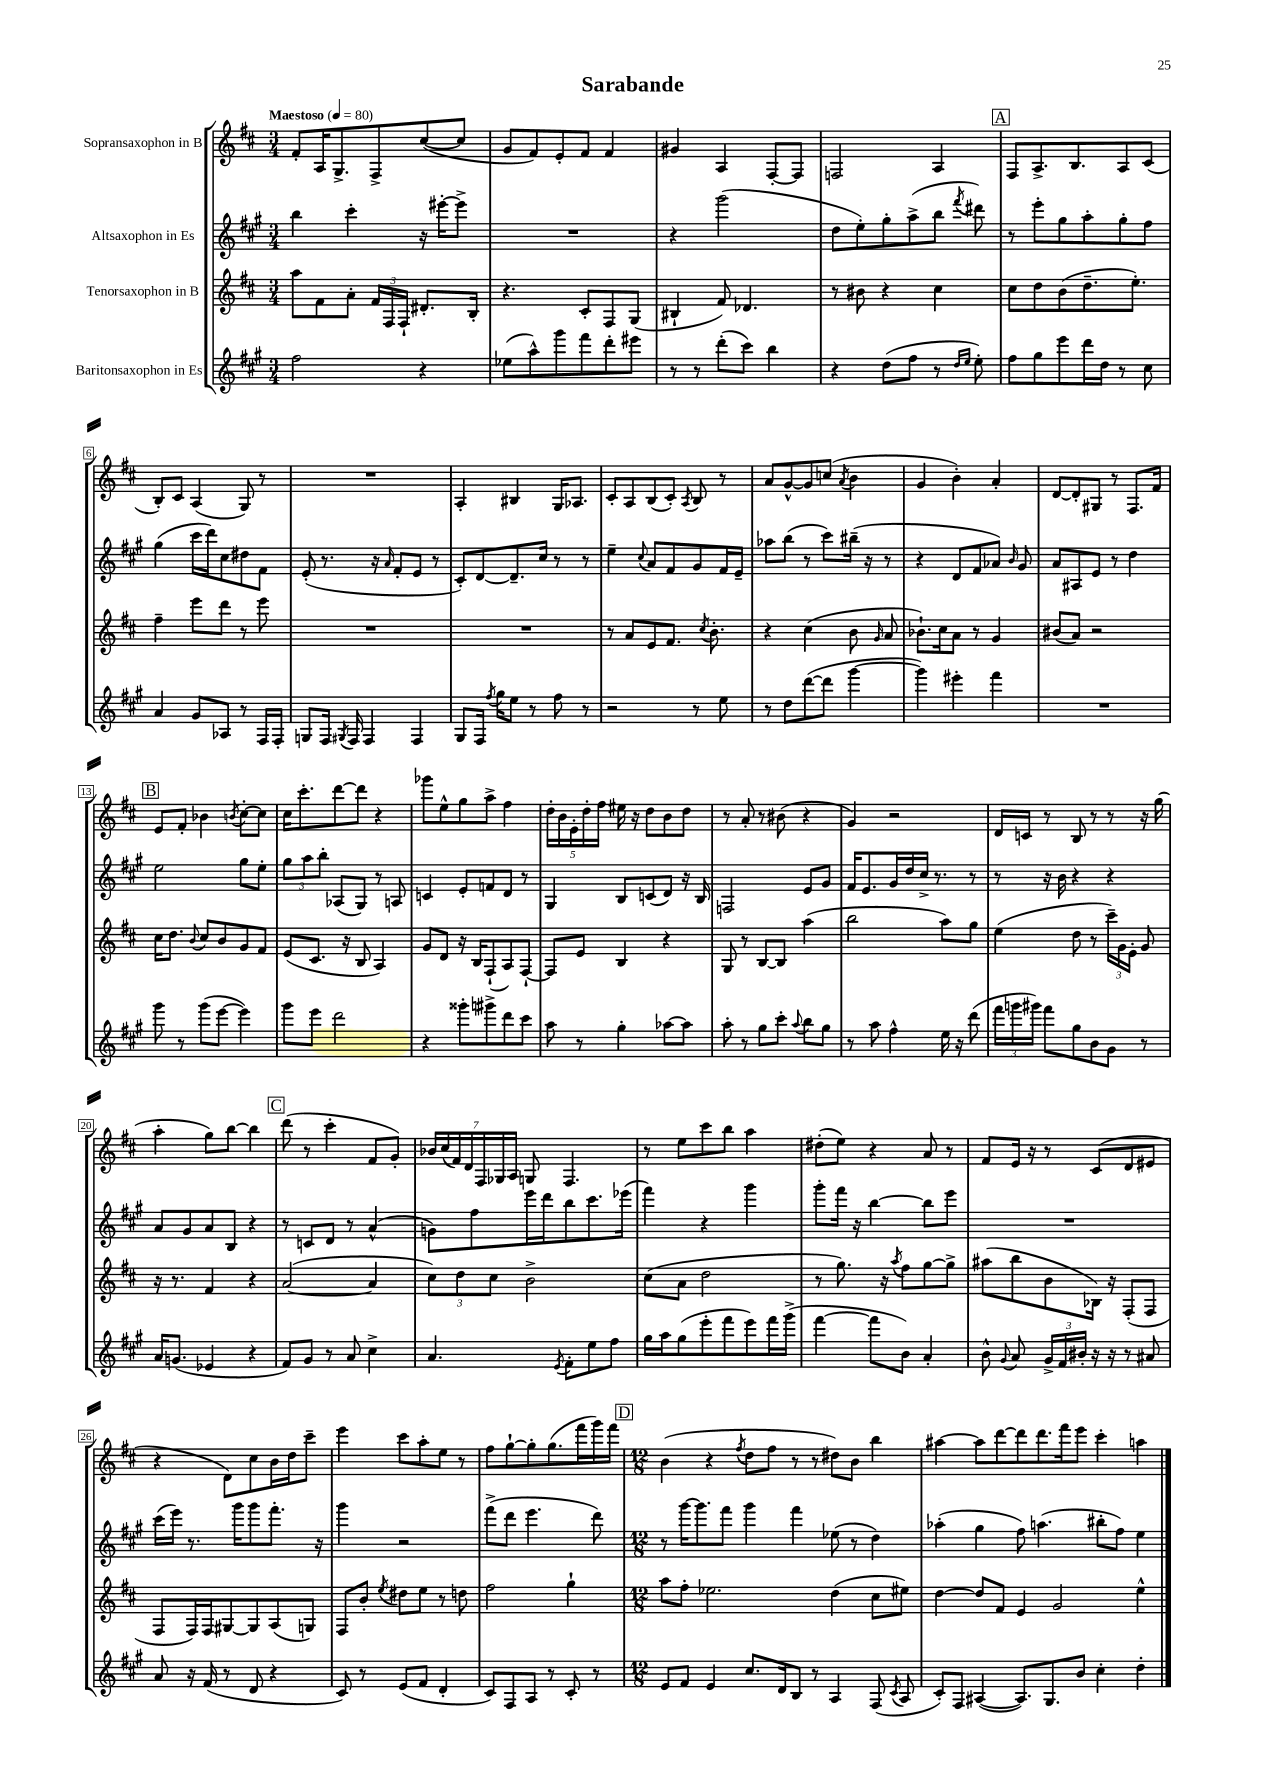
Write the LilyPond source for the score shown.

\header { title = "Sarabande" }
<<
\new StaffGroup <<
\new Staff = "s0" \with { instrumentName = "Sopransaxophon in B" } {
    \clef treble \key d \major \numericTimeSignature \time 3/4 \tempo "Maestoso" 4 = 80
    \autoBeamOff fis'8[-. a16 g8.-> fis8-> cis''8~( cis''8] |
    g'8[ fis'8) e'8-. fis'8] fis'4 |
    gis'4 a4 fis8[~-. fis8] |
    f2 a4 |
    \mark \markup { \box "A" } fis8[ a8.-> b8. a8 cis'8]( |
    b8[-.) cis'8] a4( g8) r8 |
    R2. |
    a4-. bis4 g16[ aes8.] |
    cis'8[-. a8 b8( cis'8]-.) \acciaccatura { a8 } b8 r8 |
    a'8[ g'8~-^ g'8 c''8]( \acciaccatura { a'8 } b'4 |
    g'4 b'4-.) a'4-. |
    d'8[~ d'8-. gis8] r8 fis8.[ fis'16] |
    \mark \markup { \box "B" } e'8[ fis'8]-. bes'4 \acciaccatura { b'8 } cis''8[~-. cis''8] |
    cis''16[ cis'''8.-. d'''8~ d'''8] r4 |
    ges'''8[ e''8-^ g''8 a''8]-> fis''4 |
    \tuplet 5/4 { d''16[-. b'16 e'16-. d''16-. fis''16] } eis''16 r16 d''8[ b'8 d''8] |
    r8 a'8-. r8 bis'8( r4 |
    g'4) r2 |
    d'16[ c'16] r8 b8 r8 r8 r16 g''16( |
    a''4-. g''8[) b''8]~ b''4 |
    \mark \markup { \box "C" } d'''8( r8 cis'''4-. fis'8[ g'8]-.) |
    \tuplet 7/4 { bes'16[ cis''16( fis'16) d'16 fis16 ges16 a16] } g8 fis4. |
    r8 e''8[ cis'''8 b''8] a''4 |
    dis''8[-.( e''8]) r4 a'8 r8 |
    fis'8[ e'16] r16 r8 cis'8[( d'8 eis'8] |
    r4 d'8[) cis''8 b'16 d''16 cis'''8]-- |
    e'''4 cis'''8[ a''8-. e''8] r8 |
    fis''8[ g''8~-! g''8-. g''8.( fis'''16 g'''16) fis'''16] |
    \mark \markup { \box "D" } \numericTimeSignature \time 12/8 b'4( r4 \acciaccatura { fis''8 } d''8[ fis''8] r8 r8 dis''8[) b'8] b''4 |
    ais''4~ ais''8[ d'''8~ d'''8 d'''8. fis'''16 e'''8] cis'''4-. a''4 \bar "|." |
}
\new Staff = "s1" \with { instrumentName = "Altsaxophon in Es" } {
    \clef treble \key a \major \numericTimeSignature \time 3/4
    \autoBeamOff b''4 cis'''4-. r16 eis'''16[~-. eis'''8]-> |
    R2. |
    r4 gis'''2( |
    d''8[ e''8-.) gis''8-. a''8->( b''8] \acciaccatura { fis'''8 } dis'''8) |
    \mark \markup { \box "A" } r8 e'''8[-. gis''8 a''8-. gis''8-. fis''8] |
    gis''4( cis'''16[ d'''16) cis''8 dis''8 fis'8] |
    e'8-.( r8. r16 \grace { a'16 } fis'8[-. e'8] r8 |
    cis'8[-.) d'8~ d'8.-- cis''16] r8 r8 |
    e''4-- \appoggiatura { cis''8 } a'8[ fis'8 gis'8 fis'16 e'16]-- |
    aes''8[ b''8]( r8 cis'''8[) bis''16]--( r16 r8 |
    r4 d'8[ fis'8 aes'8]) \grace { b'16 } gis'8 |
    a'8[ ais8 e'8] r8 d''4 |
    \mark \markup { \box "B" } e''2 gis''8[ e''8]-. |
    \tuplet 3/2 { gis''8[ a''8 b''8]-. } aes8[( gis8]) r8 a8 |
    c'4 e'8[-. f'8 d'8] r8 |
    gis4 b8[ c'8( d'8]) r16 b16 |
    f2 e'8[ gis'8] |
    fis'16[ e'8. gis'16 d''16 cis''16]-> r8. r8 |
    r8 r16 b'16 r4 r4 |
    a'8[ gis'8 a'8 b8] r4 |
    \mark \markup { \box "C" } r8 c'8[ d'8] r8 a'4-^( |
    g'8[) fis''8 e'''16 d'''16 b''8 cis'''8. ees'''16]( |
    fis'''4) r4 gis'''4 |
    gis'''8[-. fis'''16] r16 b''4~ b''8[ e'''8] |
    R2. |
    cis'''16[( e'''16]) r8. gis'''16[ gis'''8 fis'''8.]-. r16 |
    gis'''4 r2 |
    fis'''8[->( d'''8] e'''4. d'''8) |
    \mark \markup { \box "D" } \numericTimeSignature \time 12/8 r8 gis'''16[~ gis'''8. fis'''8] gis'''4 fis'''4 ees''8( r8 d''4) |
    aes''4-.( gis''4 fis''8) a''4.( bis''8[-. fis''8]) e''4 \bar "|." |
}
\new Staff = "s2" \with { instrumentName = "Tenorsaxophon in B" } {
    \clef treble \key d \major \numericTimeSignature \time 3/4
    \autoBeamOff a''8[ fis'8 a'8]-. \tuplet 3/2 { fis'16[ fis16 fis16]-! } dis'8.[-. b16]-. |
    r4. cis'8[-. fis8 g8]( |
    bis4-! fis'8) des'4. |
    r8 bis'8 r4 cis''4 |
    \mark \markup { \box "A" } cis''8[ d''8 b'8( d''8.-- e''8.]-.) |
    fis''4-- e'''8[ d'''8] r8 e'''8 |
    R2. |
    R2. |
    r8 a'8[ e'8 fis'8.] \acciaccatura { cis''8 } b'8.-. |
    r4 cis''4( b'8 \grace { g'16 } a'8 |
    bes'8.[-!) cis''16 a'8] r8 g'4 |
    bis'8[( a'8]) r2 |
    \mark \markup { \box "B" } cis''16[ d''8.] \appoggiatura { b'8 } cis''8[ b'8 g'8 fis'8] |
    e'8[( cis'8.] r16 b8 a4) |
    g'8[ d'8] r16 b16[ fis8-!( a8) fis8]~-! |
    fis8[ e'8] b4 r4 |
    g8 r8 b8[~ b8] a''4( |
    b''2 a''8[) g''8] |
    e''4( d''8 r8 \tuplet 3/2 { cis'''16[--) g'16 e'16]-. } g'8 |
    r16 r8. fis'4 r4 |
    \mark \markup { \box "C" } a'2~( a'4 |
    \tuplet 3/2 { cis''8[) d''8 cis''8] } b'2-> |
    cis''8[( a'8] d''2 |
    r8 g''8.) r16 \acciaccatura { a''8 } fis''8[ g''8~ g''8]-> |
    ais''8[( b''8 b'8 bes16]) r16 fis8[-.( fis8] |
    fis8[ fis16) fis16 gis8~ gis8 a8( g8]) |
    fis8[ b'8]-. \acciaccatura { e''8 } dis''8[ e''8] r8 d''8 |
    fis''2 g''4-! |
    \mark \markup { \box "D" } \numericTimeSignature \time 12/8 a''8[ fis''8]-. ees''2. d''4( cis''8[ eis''8]) |
    d''4~ d''8[ fis'8] e'4 g'2 e''4-^ \bar "|." |
}
\new Staff = "s3" \with { instrumentName = "Baritonsaxophon in Es" } {
    \clef treble \key a \major \numericTimeSignature \time 3/4
    \autoBeamOff fis''2 r4 |
    ees''8[( a''8-^) gis'''8 fis'''8 d'''8-. eis'''8] |
    r8 r8 d'''8[-.( cis'''8]) b''4 |
    r4 d''8[( fis''8] r8 \grace { d''16[ e''16] } e''8-.) |
    \mark \markup { \box "A" } fis''8[ gis''8 e'''8 d'''16 d''16] r8 cis''8 |
    a'4 gis'8[ aes8] r8 fis16[ fis16]-. |
    g8[ fis16] \acciaccatura { gis8 } fis16 fis4 fis4 |
    gis8[ fis16] \acciaccatura { fis''8 } gis''16[ e''8] r8 fis''8 r8 |
    r2 r8 e''8 |
    r8 d''8[ d'''8~( d'''8] gis'''4~ |
    gis'''4) eis'''4-. fis'''4 |
    R2. |
    \mark \markup { \box "B" } gis'''8 r8 gis'''8[( e'''8]~ e'''4) |
    gis'''8[ e'''8] d'''2 |
    r4 gisis'''8[-. gis'''8-> d'''8 cis'''8] |
    a''8 r8 gis''4-. aes''8[~ aes''8] |
    a''8-. r8 gis''8[ cis'''8]-. \appoggiatura { a''8 } b''8[ gis''8] |
    r8 a''8 fis''4-^ e''16 r16 d'''8( |
    \tuplet 3/2 { fis'''16[ g'''16 gis'''16]) } fis'''8[ gis''8 b'8 gis'8] r8 |
    a'16[ g'8.]( ees'4 r4 |
    \mark \markup { \box "C" } fis'8[) gis'8] r8 a'8 cis''4-> |
    a'4. \acciaccatura { e'8 } fis'8[-. e''8 fis''8] |
    gis''16[ a''16 gis''8( e'''8-. fis'''8 e'''8) fis'''16 gis'''16]->( |
    fis'''4~ fis'''8[ b'8]) a'4-. |
    b'8-^ \appoggiatura { gis'8 } a'8 \tuplet 3/2 { gis'16[-> fis'16 bis'16]-. } r16 r16 r8 ais'8 |
    a'8 r16 fis'16( r8 d'8 r4 |
    cis'8) r8 e'8[( fis'8] d'4-. |
    cis'8[) fis8 a8] r8 cis'8-. r8 |
    \mark \markup { \box "D" } \numericTimeSignature \time 12/8 e'8[ fis'8] e'4 cis''8.[ d'16 b8] r8 a4 fis8( \acciaccatura { cis'8 } a8 |
    cis'8[-.) fis8] ais4~( ais8.[) gis8. b'8] cis''4-. d''4-. \bar "|." |
}
>>
>>
\layout { \context { \Score \override BarNumber.stencil = #(make-stencil-boxer 0.1 0.3 ly:text-interface::print) } }
